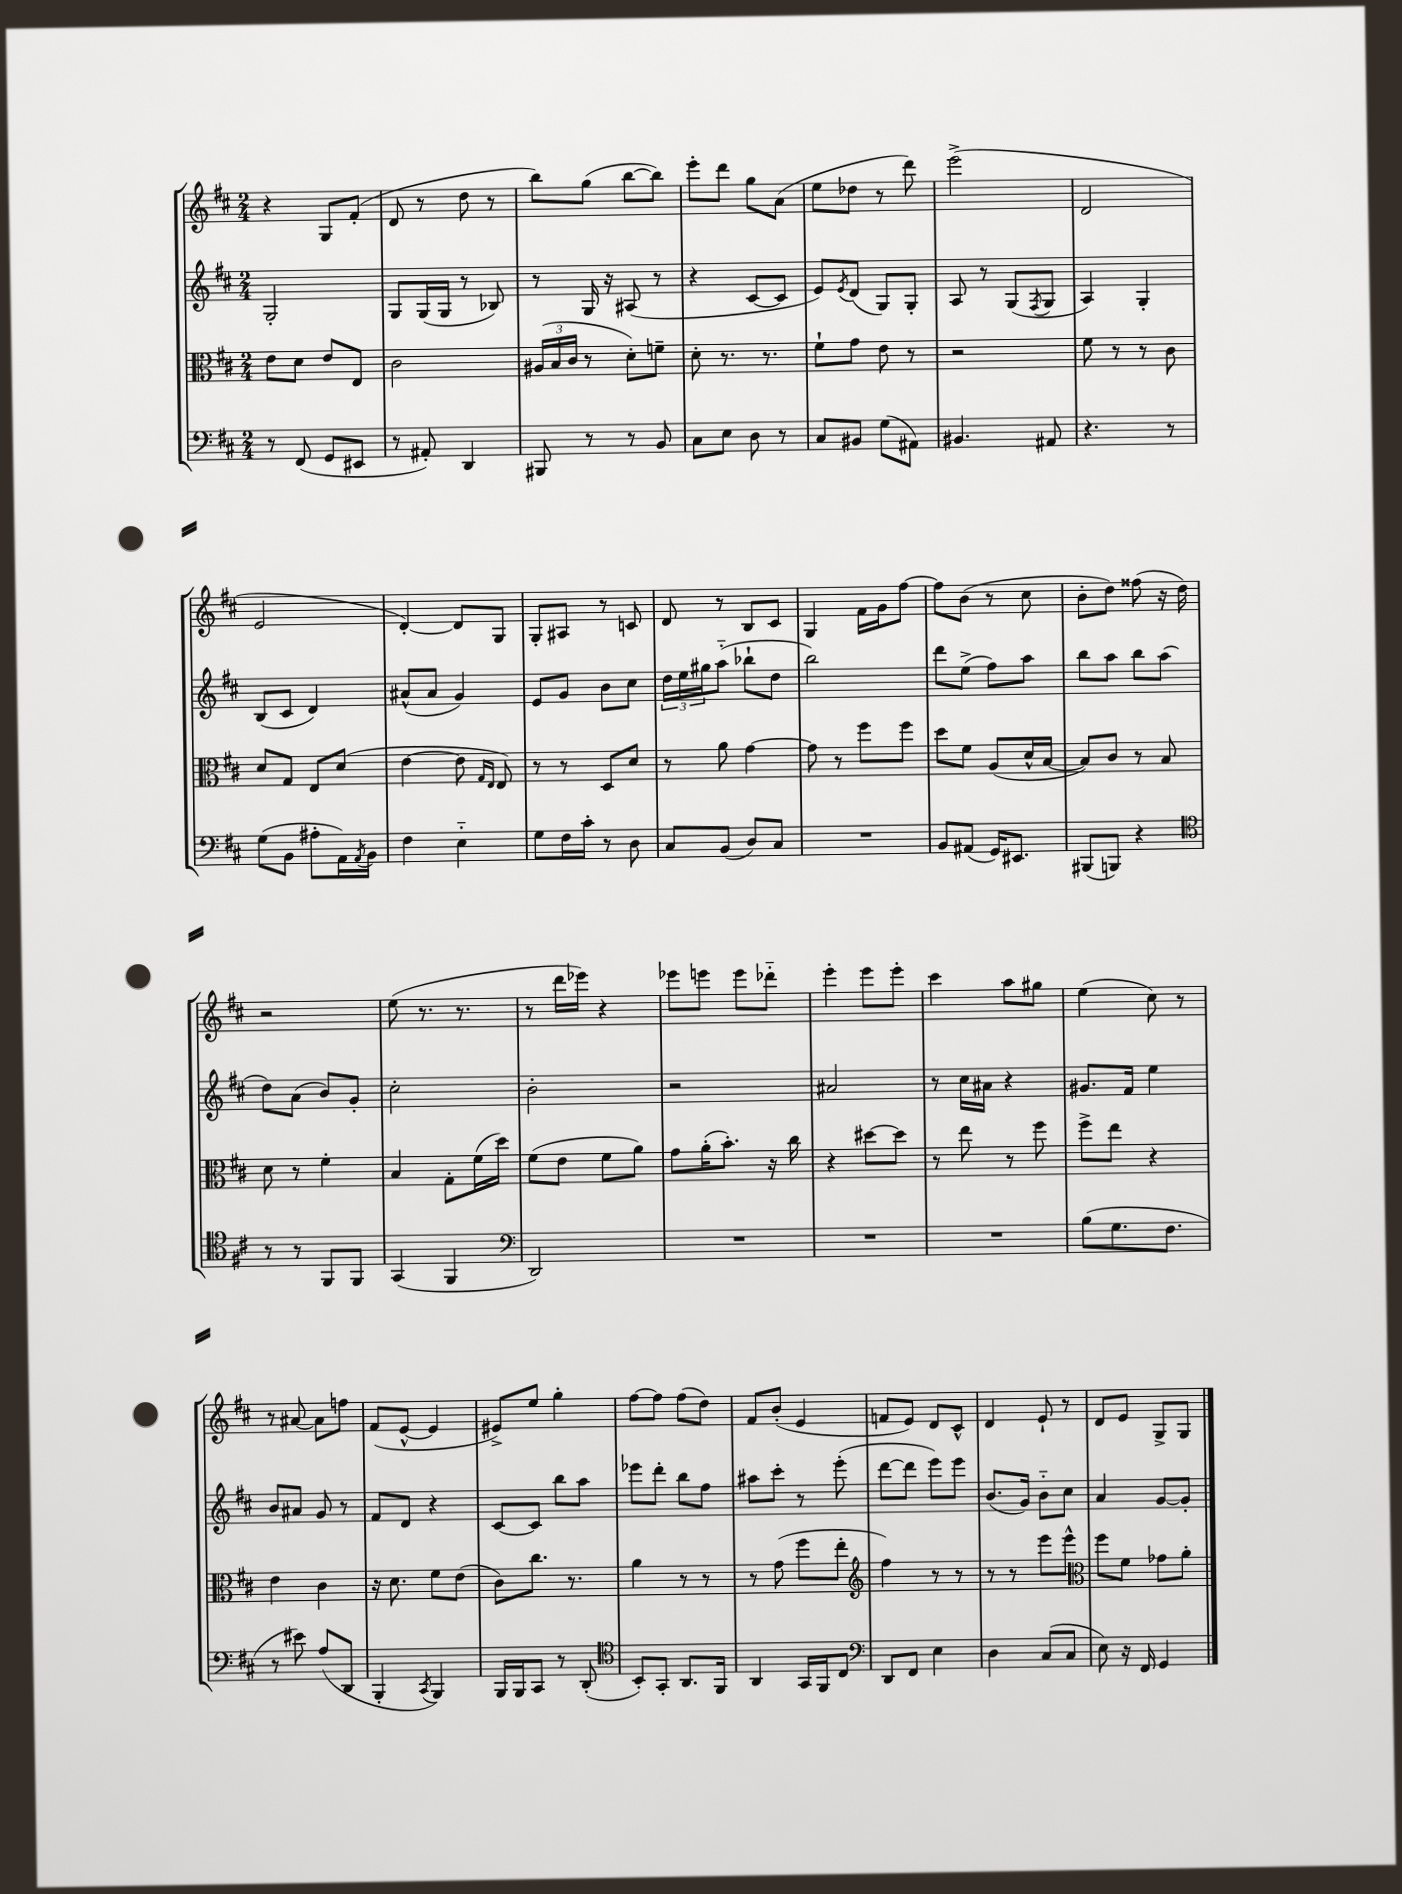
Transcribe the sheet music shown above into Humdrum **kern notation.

**kern	**kern	**kern	**kern
*part4	*part3	*part2	*part1
*staff4	*staff3	*staff2	*staff1
*clefF4	*clefC3	*clefG2	*clefG2
*k[f#c#]	*k[f#c#]	*k[f#c#]	*k[f#c#]
*M2/4	*M2/4	*M2/4	*M2/4
=66	=66	=66	=66
8r	8e\L	2G'/	4r
(8FF#/	8d\J	.	.
8GG/L	8e/L	.	8G/L
8EE#X/J	8E/J	.	(8f#'/J
=67	=67	=67	=67
8r	2c#\	8G/L	8d/
8AA#X'/)	.	(16G/L	8r
.	.	16G/JJ	.
4DD/	.	8r	8dd\
.	.	8B-X/)	8r
=68	=68	=68	=68
8BBB#X/	(24A#X/LL	8r	8bb\L)
.	24B/	.	.
.	24c#/JJ	.	.
8r	8r	16G/	(8gg\J
.	.	16r	.
8r	8d'\L)	(8A#X/	[8bb\L
8BB/	8fn~\J	8r	8bb\J])
=69	=69	=69	=69
8C#\L	8d'\	4r	8eee'\L
8E\J	8.r	.	8ddd\J
8D\	.	[8c#/L	8gg\L
.	8.r	.	.
8r	.	8c#/J]	(8a\J
=70	=70	=70	=70
8C#/L	8f#`\L	8e/L)	8ee\L
.	.	8qe/	.
8BB#X/J	8g\J	(8d/J	8dd-X\J
(8G\L	8e\	8G/L)	8r
8AA#X\J)	8r	8G'/J	8ddd\)
=71	=71	=71	=71
4.BB#X/	2r	8A/	(2eee^\
.	.	8r	.
.	.	(8G/L	.
.	.	8qF#/	.
8AA#X/	.	8G/J	.
=72	=72	=72	=72
4.r	8f#\	4A/)	2d/
.	8r	.	.
.	8r	4G'/	.
8r	8c#\	.	.
!!LO:LB:g=z
=73	=73	=73	=73
(8G\L	8d/L	(8B/L	2e/
8BB\J	8G/J	8c#/J	.
8A#X'\L	8E/L	4d/)	.
16AA\L)	(8d/J	.	.
8qAA/	.	.	.
16BB\JJ	.	.	.
=74	=74	=74	=74
4F#\	[4e\	(8a#X^^/L	[4d'/)
.	.	8a#/J	.
4E\	8e\]	4g/)	8d/L]
.	16qqG/LL	.	.
.	16qqE/JJ	.	.
.	8E/)	.	8G/J
=75	=75	=75	=75
8G\L	8r	8e/L	8G'/L
16F#\L	8r	8g/J	8A#X/J
16c#'\JJ	.	.	.
8r	8D/L	8b\L	8r
8D\	8d/J	8cc#\J	8cn/
=76	=76	=76	=76
8C#/L	8r	24dd\LL	8d/
.	.	24ee\	.
.	.	24gg#X\J	.
(8BB/J	8a\	(8aa\J	8r
8D/L)	[4g\	8bb-X`\L	8B/L
8C#/J	.	8dd\J	8c#/J
=77	=77	=77	=77
2r	8g\]	2bb\)	4G/
.	8r	.	.
.	8ff#\L	.	16f#\LL
.	.	.	16g\J
.	8ff#\J	.	[8ff#\J
=78	=78	=78	=78
8BB/L	8dd\L	8ddd\L	8ff#\L]
(8AA#X/J	8f#\J	(8ee^\J	(8b\J
16GG/KL)	(8A/L	8ff#\L)	8r
8.EE#X/J	.	.	.
.	16d^^/L	8aa\J	8cc#\
.	[16B/JJ	.	.
=79	=79	=79	=79
(8BBB#X/L	8B/L])	8bb\L	8b'\L
8BBBn/J)	8c#/J	8aa\J	8dd\J)
4r	8r	8bb\L	(8ff##X\
.	8B/	(8aa\J	16r
.	.	.	16dd\)
!!LO:LB:g=z
=80	=80	=80	=80
*clefC4	*	*	*
8r	8d\	8dd\L)	2r
8r	8r	(8a\J	.
8FF#/L	4f#'\	8b/L)	.
8FF#/J	.	8g'/J	.
=81	=81	=81	=81
(4GG/	4B/	2cc#'\	(8ee\
.	.	.	8.r
4FF#/	8G'\L	.	.
.	.	.	8.r
.	(16f#\L	.	.
.	16dd\JJ)	.	.
=82	=82	=82	=82
*clefF4	*	*	*
2DD/)	(8f#\L	2b'\	8r
.	8e\J	.	16ddd\LL
.	.	.	16eee-X\JJ)
.	8f#\L	.	4r
.	8a\J)	.	.
=83	=83	=83	=83
2r	8g\L	2r	8eee-X\L
.	(16a'\K	.	8eeen\J
.	8.b'\J)	.	.
.	.	.	8eee\L
.	16r	.	8ddd-X\J
.	16cc#\	.	.
=84	=84	=84	=84
2r	4r	2a#X/	4eee'\
.	[8dd#X\L	.	8eee\L
.	8dd#\J]	.	8eee'\J
=85	=85	=85	=85
2r	8r	8r	4ccc#\
.	8ee\	16cc#\LL	.
.	.	16a#X\JJ	.
.	8r	4r	8aa\L
.	8ff#\	.	8gg#X\J
=86	=86	=86	=86
(8B\L	8ff#^\L	8.g#X/L	(4ee\
8.G\	8ee\J	.	.
.	.	16f#/Jk	.
.	4r	4ee\	8cc#\)
8.F#\J	.	.	.
.	.	.	8r
!!LO:LB:g=z
=87	=87	=87	=87
8r	4e\	8b/L	8r
8e#X\)	.	8a#X/J	[8a#X/
(8A/L	4c#\	8g/	8a#\L]
8DD/J	.	8r	8ffn\J
=88	=88	=88	=88
4BBB'/	16r	8f#/L	(8f#/L
.	8.d\	.	.
.	.	8d/J	[8e^^/J
8qCC#/	.	.	.
4BBB/)	8f#\L	4r	4e/]
.	(8e\J	.	.
=89	=89	=89	=89
16BBB/LL	8c#\L)	[8c#/L	8e#X^/L)
16BBB/J	.	.	.
8CC#/J	8.cc#\J	8c#/J]	8ee/J
8r	.	8bb\L	4gg'\
.	8.r	.	.
(8DD'/	.	8aa\J	.
=90	=90	=90	=90
*clefC4	*	*	*
8BB'/L)	4a\	8eee-X\L	[8ff#\L
8GG'/J	.	8ddd'\J	8ff#\J]
8.AA/L	8r	8bb\L	(8ff#\L
.	8r	8ff#\J	8dd\J)
16FF#/Jk	.	.	.
=91	=91	=91	=91
4AA/	8r	8aa#X\L	8f#/L
.	(8g\	8ccc#'\J	(8b'/J
16GG/LL	8ff#\L	8r	4e/
16FF#/J	.	.	.
8C#/J	8ee'\J	(8eee'\	.
=92	=92	=92	=92
*clefF4	*clefG2	*	*
8DD/L	4ff#\)	[8ddd\L	8fn/L
8FF#/J	.	8ddd\J]	8e/J)
4E\	8r	8eee\L)	8d/L
.	8r	8eee\J	8c#^^/J
=93	=93	=93	=93
4D\	8r	(8.b/L	4d/
.	8r	.	.
.	.	16g/Jk)	.
(8C#/L	8eee\L	8b\L	8e`/
8C#/J	8eee^^\J	8cc#\J	8r
=94	=94	=94	=94
*	*clefC3	*	*
8E\)	8ff#\L	4a/	8d/L
16r	8f#\J	.	8e/J
16FF#/	.	.	.
4GG/	8g-X\L	[8g/L	8G^/L
.	8a'\J	8g'/J]	8G/J
==	==	==	==
*-	*-	*-	*-
